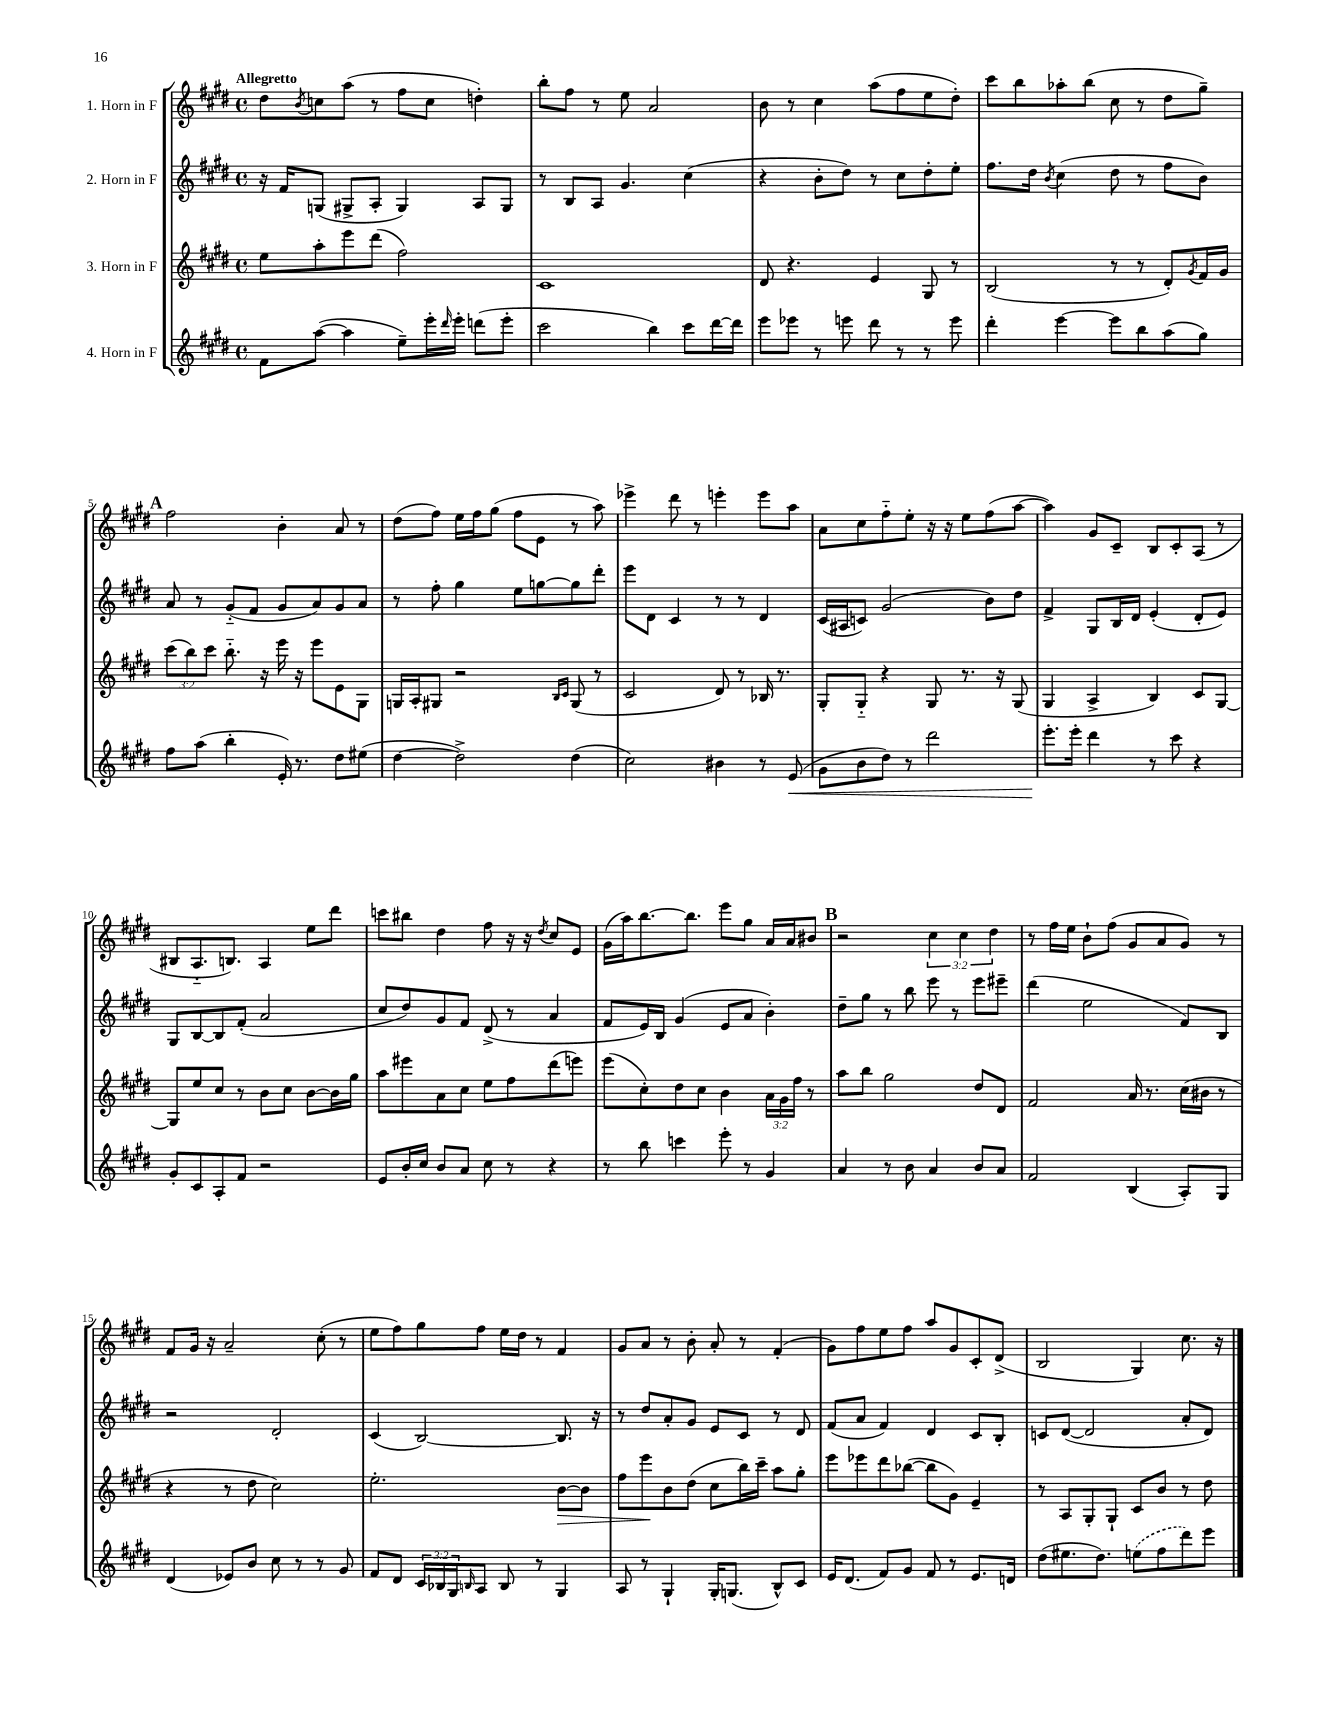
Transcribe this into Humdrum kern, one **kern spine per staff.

**kern	**dynam	**kern	**dynam	**kern	**kern
*part4	*part4	*part3	*part3	*part2	*part1
*staff4	*staff4	*staff3	*staff3	*staff2	*staff1
*I"4. Horn in F	*	*I"3. Horn in F	*	*I"2. Horn in F	*I"1. Horn in F
*clefG2	*	*clefG2	*	*clefG2	*clefG2
*k[f#c#g#d#]	*	*k[f#c#g#d#]	*	*k[f#c#g#d#]	*k[f#c#g#d#]
*M4/4	*	*M4/4	*	*M4/4	*M4/4
*met(c)	*	*met(c)	*	*met(c)	*met(c)
=1	=1	=1	=1	=1	=1
!	!	!	!	!	!LO:TX:a:B:t=Allegretto
8f#\L	.	8ee\L	.	16r	8dd#\L
.	.	.	.	16f#/KL	.
.	.	.	.	.	8qb/
([8aa\J	.	8aa'\	.	(8Gn/J	8ccn\
4aa\]	.	8eee\	.	8G#X^/L	(8aa\J
.	.	(8ddd#\J	.	8A'/J	8r
8ee~\L)	.	2ff#\)	.	4G#/)	8ff#\L
16eee'\L	.	.	.	.	8cc\J
16qqddd#/	.	.	.	.	.
16eee'\JJ	.	.	.	.	.
(8dddn\L	.	.	.	8A/L	4ddn'\)
8eee'\J	.	.	.	8G#/J	.
=2	=2	=2	=2	=2	=2
2ccc#\	.	1c#	.	8r	8bb'\L
.	.	.	.	8B/L	8ff#\J
.	.	.	.	8A/J	8r
.	.	.	.	4.g#/	8ee\
4bb\)	.	.	.	.	2a/
8ccc#\L	.	.	.	(4cc#\	.
[16ddd#\L	.	.	.	.	.
16ddd#\JJ]	.	.	.	.	.
=3	=3	=3	=3	=3	=3
8eee\L	.	8d#/	.	4r	8b\
8eee-X\J	.	4.r	.	.	8r
8r	.	.	.	8b'\L	4cc#\
8eeen\	.	.	.	8dd#\J)	.
8ddd#\	.	4e/	.	8r	(8aa\L
8r	.	.	.	8cc#\L	8ff#\
8r	.	8G#/	.	8dd#'\	8ee\
8eee\	.	8r	.	8ee'\J	8dd#'\J)
=4	=4	=4	=4	=4	=4
4ddd#'\	.	(2B/	.	8.ff#\L	8ccc#\L
.	.	.	.	.	8bb\
.	.	.	.	16dd#\Jk	.
.	.	.	.	8qb/	.
[4eee\	.	.	.	(4cc#\	8aa-X'\
.	.	.	.	.	(8bb\J
8eee\L]	.	8r	.	8dd#\	8cc#\
8bb\	.	8r	.	8r	8r
(8aa\	.	8d#'/L)	.	8ff#\L	8dd#\L
.	.	8qg#/	.	.	.
8gg#\J)	.	16f#/L	.	8b\J)	8gg#~\J)
.	.	16g#/JJ	.	.	.
!!LO:LB:g=z
!!LO:REH:place=s1:t=A
=5	=5	=5	=5	=5	=5
8ff#\L	.	(12ccc#\L	.	8a/	2ff#\
.	.	12bb\)	.	.	.
(8aa\J	.	.	.	8r	.
.	.	12ccc#\J	.	.	.
4bb'\	.	8.bb\	.	(8g#/L	.
.	.	.	.	8f#/J	.
.	.	16r	.	.	.
16e'/)	.	16eee\	.	8g#/L	4b'\
8.r	.	16r	.	.	.
.	.	8eee\L	.	8a/)	.
8dd#\L	.	8e\	.	8g#/	8a/
(8ee#X\J	.	8G#\J	.	8a/J	8r
=6	=6	=6	=6	=6	=6
[4dd#\	.	16Gn/LL	.	8r	(8dd#\L
.	.	16A'/J	.	.	.
.	.	8G#X/J	.	8ff#'\	8ff#\J)
2dd#^\])	.	2r	.	4gg#\	16ee\LL
.	.	.	.	.	16ff#\J
.	.	.	.	.	(8gg#\J
.	.	.	.	8ee\L	8ff#\L
.	.	.	.	[8ggn\	8e\J
.	.	16qqB/LL	.	.	.
.	.	16qqc#/JJ	.	.	.
(4dd#\	.	(8G#/	.	8gg\]	8r
.	.	8r	.	8ddd#'\J	8aa\)
=7	=7	=7	=7	=7	=7
2cc#\)	.	2c#/	.	8eee\L	4eee-X^\
.	.	.	.	8d#\J	.
.	.	.	.	4c#/	8ddd#\
.	.	.	.	.	8r
4b#X\	.	8d#/)	.	8r	4eeen'\
.	.	8r	.	8r	.
8r	.	16B-X/	.	4d#/	8eee\L
.	.	8.r	.	.	.
!	!LO:HP:b	!	!	!	!
(8e/	<	.	.	.	8aa\J
=8	=8	=8	=8	=8	=8
8g#\L	.	8G#'/L	.	(16c#/LL	8a\L
.	.	.	.	16A#X/J	.
8b\	.	8G#/J	.	8cn/J)	8cc#\
8dd#\J)	.	4r	.	(2g#/	8ff#\
8r	.	.	.	.	8ee'\J
2ddd#\	.	8G#/	.	.	16r
.	.	.	.	.	16r
.	.	8.r	.	.	8ee\L
.	.	.	.	8b\L)	(8ff#\
.	.	16r	.	.	.
.	.	(8G#/	.	8dd#\J	[8aa\J
=9	=9	=9	=9	=9	=9
8.eee'\L	.	4G#/	.	4f#^/	4aa\])
16eee'\Jk	[	.	.	.	.
4ddd#\	.	4A^/	.	8G#/L	8g#/L
.	.	.	.	16B/L	8c#~/J
.	.	.	.	16d#/JJ	.
8r	.	4B/)	.	(4e'/	8B/L
8ccc#\	.	.	.	.	8c#'/
4r	.	8c#/L	.	8d#'/L	(8A/J
.	.	[8G#/J	.	8e/J)	8r
!!LO:LB:g=z
=10	=10	=10	=10	=10	=10
8g#'/L	.	8G#/L]	.	8G#/L	8B#X/L
8c#/	.	8ee/	.	[8B/	8.A/
8A'/	.	8cc#/J	.	8B/]	.
.	.	.	.	.	8.Bn/J)
8f#/J	.	8r	.	(8f#'/J	.
2r	.	8b\L	.	2a/	4A/
.	.	8cc#\J	.	.	.
.	.	[8b\L	.	.	8ee\L
.	.	16b\L]	.	.	8ddd#\J
.	.	16gg#\JJ	.	.	.
=11	=11	=11	=11	=11	=11
8e/L	.	8aa\L	.	8cc#/L	8cccn\L
16b'/L	.	8eee#X\	.	8dd#/)	8bb#X\J
16cc#/JJ	.	.	.	.	.
8b/L	.	8a\	.	8g#/	4dd#\
8a/J	.	8cc#\J	.	8f#/J	.
8cc#\	.	8ee\L	.	(8d#^/	8ff#\
8r	.	8ff#\	.	8r	16r
.	.	.	.	.	16r
.	.	.	.	.	8qdd#/
4r	.	(8ddd#\	.	4a/	8cc#/L
.	.	8eeen\J)	.	.	8e/J
=12	=12	=12	=12	=12	=12
8r	.	(8eee\L	.	8f#/L	(16g#\LL
.	.	.	.	.	16aa\J)
8bb\	.	8cc#'\)	.	16e/L)	[8.bb\
.	.	.	.	16B/JJ	.
4cccn\	.	8dd#\	.	(4g#/	.
.	.	.	.	.	8.bb\J]
.	.	8cc#\J	.	.	.
8eee'\	.	4b\	.	8e/L	8eee\L
8r	.	.	.	8a/J	8gg#\J
4g#/	.	24a\LL	.	4b'\)	16a/LL
.	.	24g#\	.	.	.
.	.	.	.	.	16a/J
.	.	24ff#\JJ	.	.	.
.	.	8r	.	.	8b#X/J
!!LO:REH:place=s1:t=B
=13	=13	=13	=13	=13	=13
4a/	.	8aa\L	.	8dd#~\L	2r
.	.	8bb\J	.	8gg#\J	.
8r	.	2gg#\	.	8r	.
8b\	.	.	.	8bb\	.
4a/	.	.	.	8eee\	6cc#\
.	.	.	.	8r	.
.	.	.	.	.	6cc#\
8b/L	.	8dd#/L	.	8eee\L	.
.	.	.	.	.	6dd#\
8a/J	.	8d#/J	.	8eee#X~\J	.
=14	=14	=14	=14	=14	=14
2f#/	.	2f#/	.	(4ddd#\	8r
.	.	.	.	.	16ff#\LL
.	.	.	.	.	16ee\JJ
.	.	.	.	2ee\	8b`\L
.	.	.	.	.	(8ff#\J
(4B/	.	16a/	.	.	8g#/L
.	.	8.r	.	.	.
.	.	.	.	.	8a/
8A'/L)	.	(16cc#\LL	.	8f#/L)	8g#/J)
.	.	16b#X\JJ	.	.	.
8G#/J	.	8r	.	8B/J	8r
!!LO:LB:g=z
=15	=15	=15	=15	=15	=15
(4d#/	.	4r	.	2r	8f#/L
.	.	.	.	.	16g#/Jk
.	.	.	.	.	16r
8e-X/L)	.	8r	.	.	2a~/
8b/J	.	8dd#\	.	.	.
8cc#\	.	2cc#\)	.	2d#'/	.
8r	.	.	.	.	.
8r	.	.	.	.	(8cc#'\
8g#/	.	.	.	.	8r
=16	=16	=16	=16	=16	=16
8f#/L	.	2.ee'\	.	(4c#/	8ee\L
8d#/J	.	.	.	.	8ff#\)
24c#/LL	.	.	.	[2B/)	8gg#\
24B-X/	.	.	.	.	.
24G#/J	.	.	.	.	.
16qqBn/	.	.	.	.	.
8A/J	.	.	.	.	8ff#\J
8B/	.	.	.	.	16ee\LL
.	.	.	.	.	16dd#\JJ
8r	.	.	.	.	8r
!	!	!	!LO:HP:b	!	!
4G#/	.	[8b\L	>	8.B/]	4f#/
.	.	8b\J]	.	.	.
.	.	.	.	16r	.
=17	=17	=17	=17	=17	=17
8A/	.	8ff#\L	.	8r	8g#/L
8r	.	8eee\	.	8dd#/L	8a/J
4G#`/	.	8b\	]	8a'/	8r
.	.	(8dd#\J	.	8g#/J	8b'\
16G#'/KL	.	8cc#\L	.	8e/L	8a'/
(8.Gn/J	.	.	.	.	.
.	.	16bb\L)	.	8c#/J	8r
.	.	16ccc#~\JJ	.	.	.
8B^^/L)	.	8aa\L	.	8r	(4f#'/
8c#/J	.	8gg#'\J	.	8d#/	.
=18	=18	=18	=18	=18	=18
16e/KL	.	8eee\L	.	(8f#/L	8g#\L)
(8.d#/J	.	.	.	.	.
.	.	8eee-X\	.	8a/J	8ff#\
8f#/L)	.	8ddd#\	.	4f#/)	8ee\
8g#/J	.	([8bb-X\J	.	.	8ff#\J
8f#/	.	8bb-\L]	.	4d#/	8aa/L
8r	.	8g#\J)	.	.	8g#/
8.e/L	.	4e~/	.	8c#/L	8c#'/
.	.	.	.	8B'/J	(8d#^/J
16dn/Jk	.	.	.	.	.
=19	=19	=19	=19	=19	=19
(8dd#\L	.	8r	.	8cn/L	2B/
8.ee#X\	.	8A/L	.	([8d#/J	.
.	.	8G#'/	.	2d#/]	.
8.dd#\J)	.	.	.	.	.
.	.	8G#`/J	.	.	.
(8een\L	.	8c#/L	.	.	4G#/)
8ff#\	.	8b/J	.	.	.
8ddd#\)	.	8r	.	8a'/L	8.cc#\
8eee\J	.	8dd#\	.	8d#/J)	.
.	.	.	.	.	16r
==	==	==	==	==	==
*-	*-	*-	*-	*-	*-
